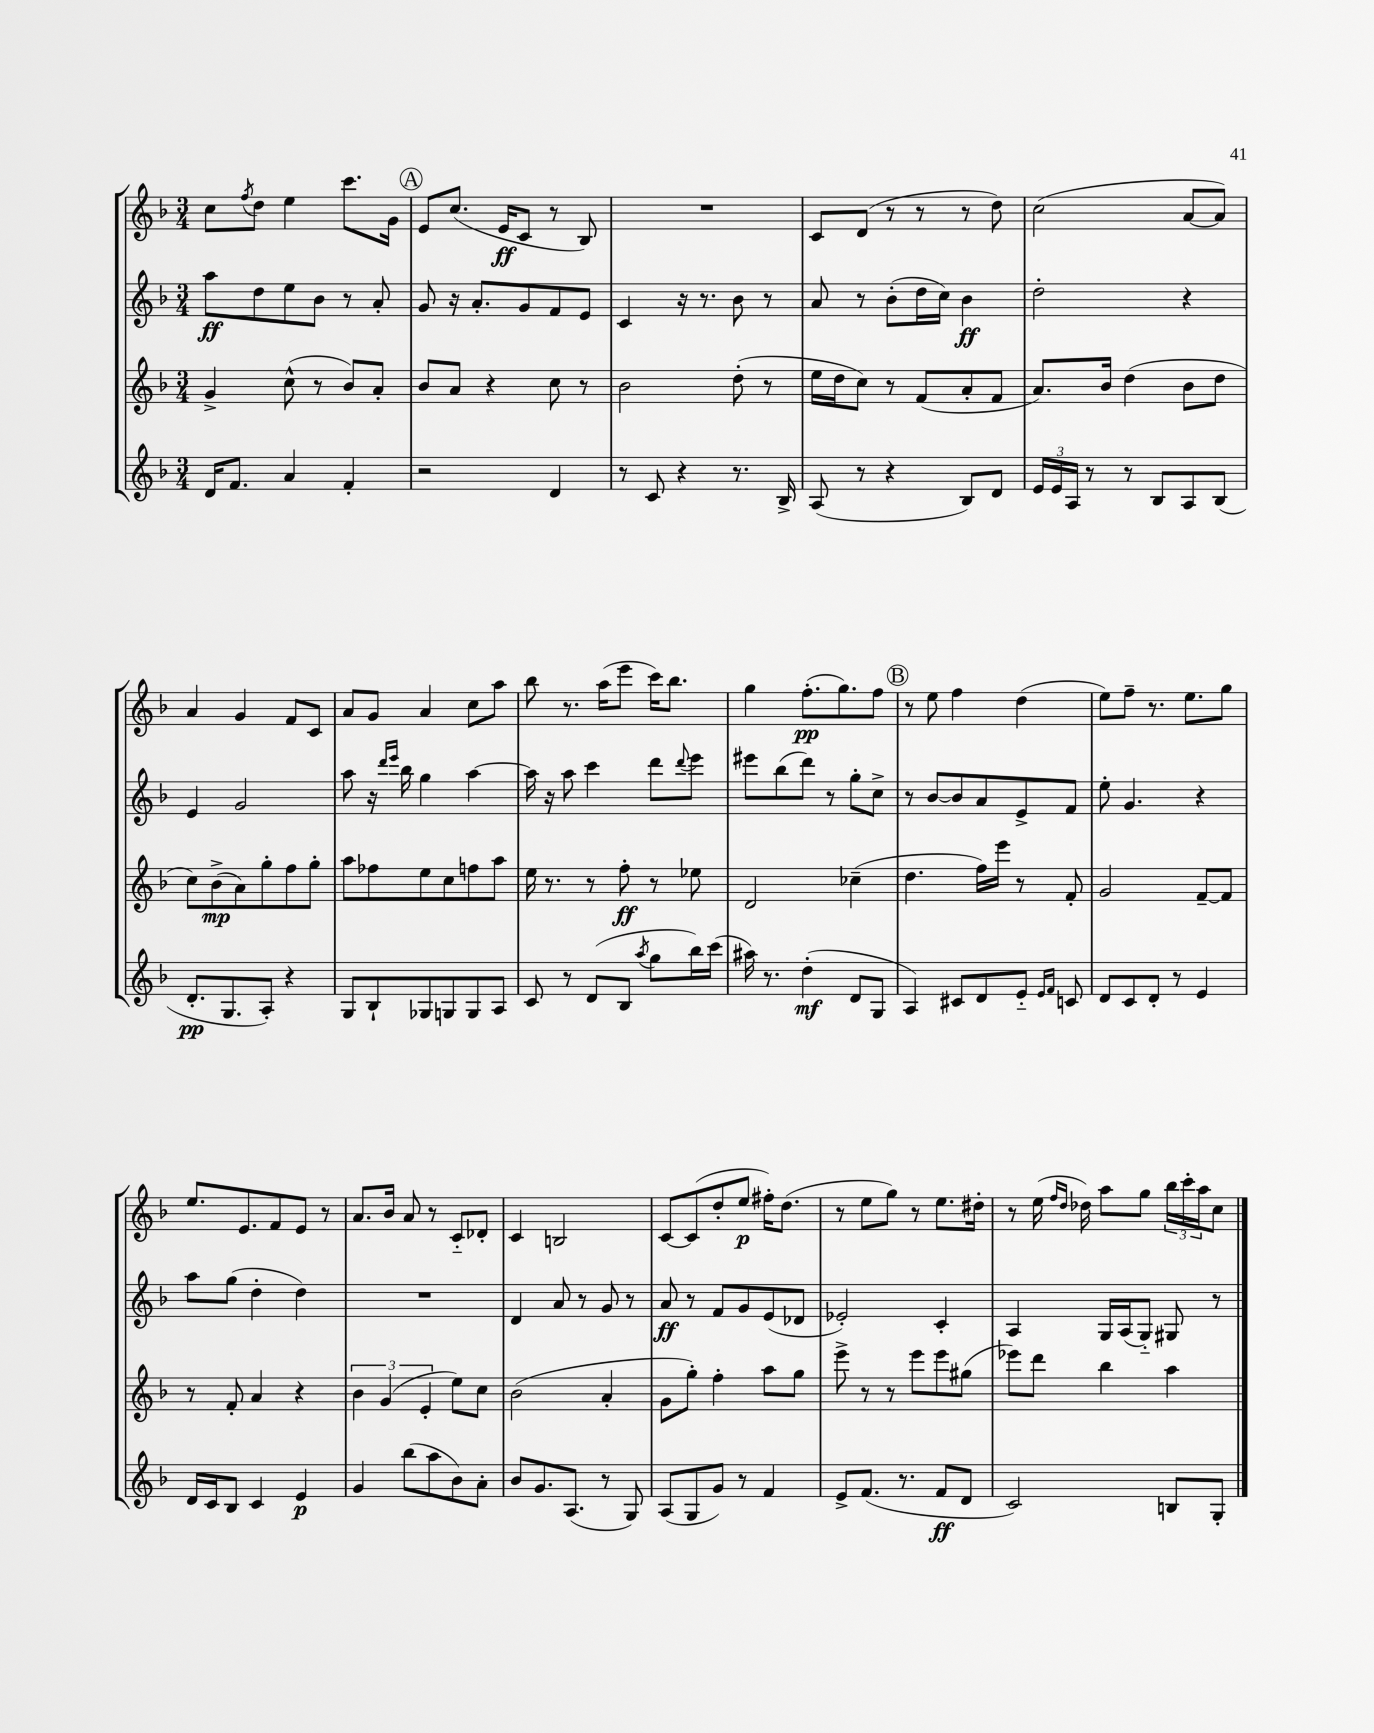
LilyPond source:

<<
\new StaffGroup <<
\new Staff = "s0" {
    \clef treble \key f \major \numericTimeSignature \time 3/4
    c''8 \acciaccatura { f''8 } d''8 e''4 c'''8. g'16 |
    \mark \markup { \circle "A" } e'8 c''8.( e'16\ff c'8 r8 bes8) |
    R2. |
    c'8 d'8( r8 r8 r8 d''8) |
    c''2( a'8~ a'8) |
    a'4 g'4 f'8 c'8 |
    a'8 g'8 a'4 c''8 a''8 |
    bes''8 r8. a''16( e'''8 c'''16) bes''8. |
    g''4 f''8.-.\pp( g''8.) f''8 |
    \mark \markup { \circle "B" } r8 e''8 f''4 d''4( |
    e''8) f''8-- r8. e''8. g''8 |
    e''8. e'8. f'8 e'8 r8 |
    a'8. bes'16 a'8 r8 c'8-_ des'8-. |
    c'4 b2 |
    c'8~ c'8( d''8-. e''8\p fis''16-.) d''8.( |
    r8 e''8 g''8) r8 e''8. dis''16-. |
    r8 e''16( \grace { f''16 d''16 } des''16) a''8 g''8 \tuplet 3/2 { bes''16 c'''16-. a''16 } c''8 \bar "|." |
}
\new Staff = "s1" {
    \clef treble \key f \major \numericTimeSignature \time 3/4
    a''8\ff d''8 e''8 bes'8 r8 a'8-. |
    \mark \markup { \circle "A" } g'8 r16 a'8.-. g'8 f'8 e'8 |
    c'4 r16 r8. bes'8 r8 |
    a'8 r8 bes'8-.( d''16 c''16) bes'4\ff |
    d''2-. r4 |
    e'4 g'2 |
    a''8 r16 \grace { d'''16 e'''16 } bes''16 g''4 a''4~ |
    a''16 r16 a''8 c'''4 d'''8 \appoggiatura { d'''8 } e'''8 |
    eis'''8 bes''8( d'''8) r8 g''8-. c''8-> |
    \mark \markup { \circle "B" } r8 bes'8~ bes'8 a'8 e'8-> f'8 |
    e''8-. g'4. r4 |
    a''8 g''8( d''4-. d''4) |
    R2. |
    d'4 a'8 r8 g'8 r8 |
    a'8\ff r8 f'8 g'8 e'8( des'8 |
    ees'2-.) c'4-. |
    a4 g16 a16( g8-_) gis8 r8 \bar "|." |
}
\new Staff = "s2" {
    \clef treble \key f \major \numericTimeSignature \time 3/4
    g'4-> c''8-^( r8 bes'8) a'8-. |
    \mark \markup { \circle "A" } bes'8 a'8 r4 c''8 r8 |
    bes'2 d''8-.( r8 |
    e''16 d''16 c''8) r8 f'8( a'8-. f'8 |
    a'8.) bes'16 d''4( bes'8 d''8 |
    c''8) bes'8->\mp( a'8) g''8-. f''8 g''8-. |
    a''8 fes''8 e''8 c''8 f''8 a''8 |
    e''16 r8. r8 f''8-.\ff r8 ees''8 |
    d'2 ces''4--( |
    \mark \markup { \circle "B" } d''4. f''16) e'''16 r8 f'8-. |
    g'2 f'8~-- f'8 |
    r8 f'8-. a'4 r4 |
    \tuplet 3/2 { bes'4 g'4( e'4-. } e''8) c''8 |
    bes'2( a'4-. |
    g'8 g''8-.) f''4-. a''8 g''8 |
    e'''8-> r8 r8 e'''8 e'''8 gis''8( |
    ees'''8) d'''8 bes''4 a''4 \bar "|." |
}
\new Staff = "s3" {
    \clef treble \key f \major \numericTimeSignature \time 3/4
    d'16 f'8. a'4 f'4-. |
    \mark \markup { \circle "A" } r2 d'4 |
    r8 c'8 r4 r8. bes16-> |
    a8( r8 r4 bes8) d'8 |
    \tuplet 3/2 { e'16 e'16 a16 } r8 r8 bes8 a8 bes8( |
    d'8.-.\pp g8. a8-.) r4 |
    g8 bes8-! ges8 g8 g8 a8 |
    c'8 r8 d'8( bes8 \acciaccatura { a''8 } g''8 bes''16) c'''16( |
    ais''16) r8. d''4-.\mf( d'8 g8 |
    \mark \markup { \circle "B" } a4) cis'8 d'8 e'8-_ \grace { e'16 f'16 } c'8 |
    d'8 c'8 d'8-. r8 e'4 |
    d'16 c'16 bes8 c'4 e'4\p |
    g'4 bes''8( a''8 bes'8) a'8-. |
    bes'8 g'8. a8.( r8 g8) |
    a8( g8 g'8) r8 f'4 |
    e'8-> f'8.( r8. f'8\ff d'8 |
    c'2) b8 g8-. \bar "|." |
}
>>
>>
\layout { \context { \Score \remove "Bar_number_engraver" } }
